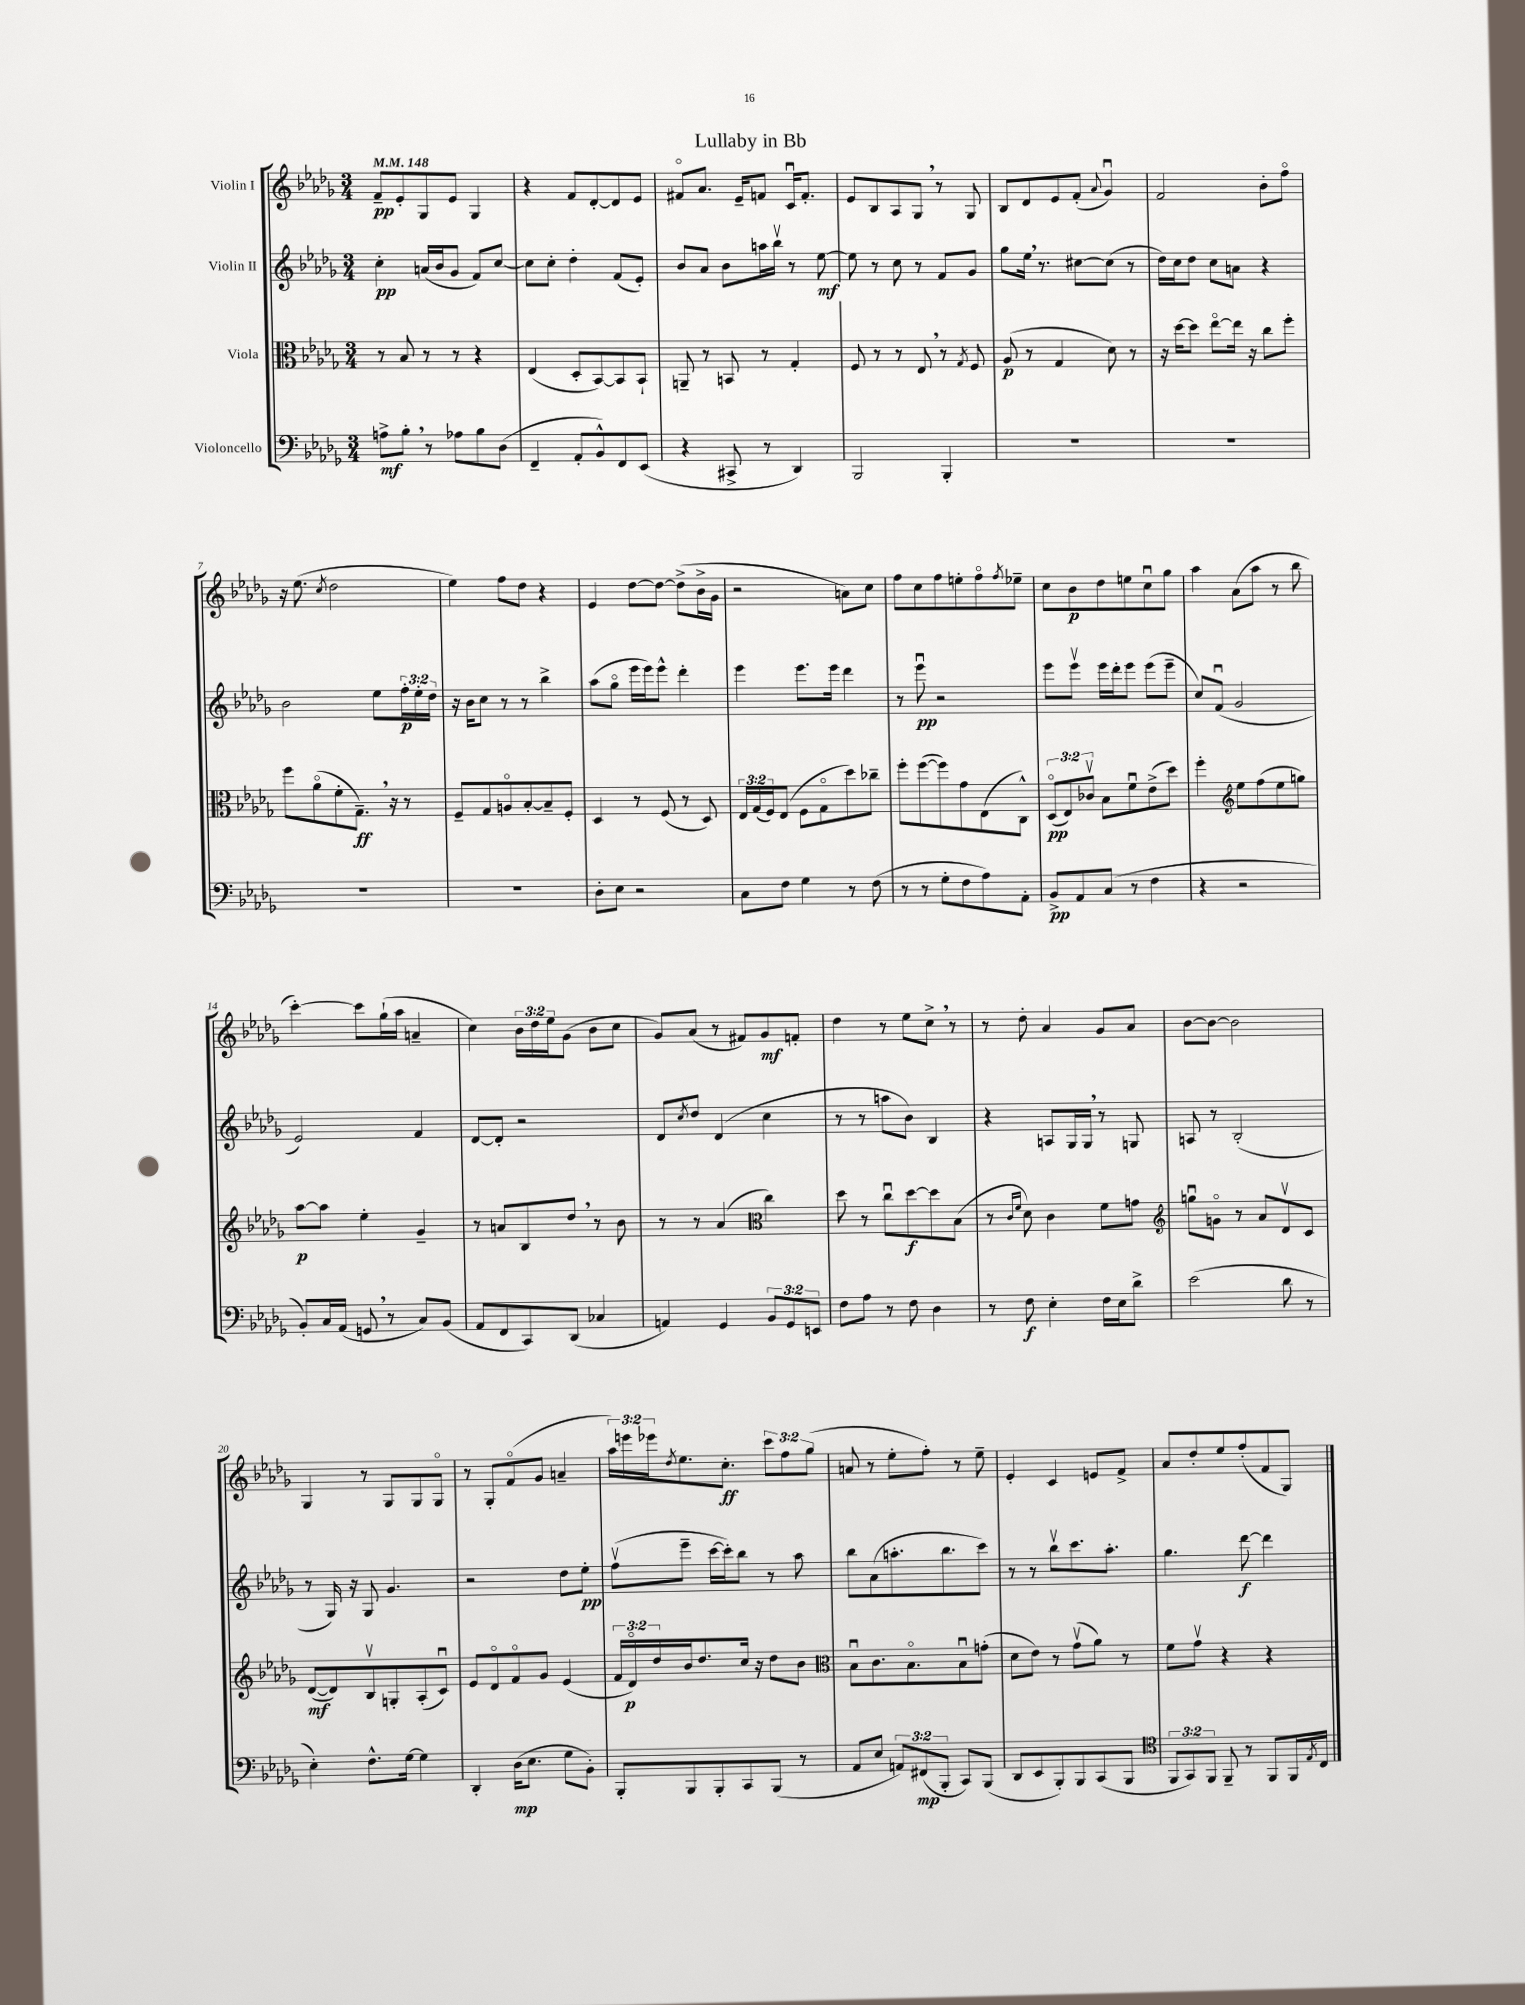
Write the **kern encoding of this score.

**kern	**kern	**kern	**kern
*staff4	*staff3	*staff2	*staff1
*clefF4	*clefC3	*clefG2	*clefG2
*k[b-e-a-d-g-]	*k[b-e-a-d-g-]	*k[b-e-a-d-g-]	*k[b-e-a-d-g-]
*M3/4	*M3/4	*M3/4	*M3/4
*MM148	*MM148	*MM148	*MM148
8A^	8r	4cc'	8f~
8B-'	8B-	.	8e-'
8r	8r	(16a	8G-
.	.	16b-	.
8A-	8r	8g-	8e-
8B-	4r	8f)	4G-
(8D-	.	[8cc	.
=	=	=	=
4FF~	(4E-	8cc]	4r
.	.	8cc'	.
8AA-'	8D-'	4dd-'	8f
8BB-^^)	[8BB-)	.	[8d-'
8FF	8BB-]	(8f	8d-]
(8EE-	8BB-`	8e-')	8e-
=	=	=	=
4r	8AA~	8b-	8f#o
.	8r	8a-	8.a-
8CC#^	8BB	8b-	.
.	.	.	16e-~
8r	8r	16aa	8f
.	.	16bb-v	.
4DD-)	4G-'	8r	16cu
.	.	.	8.f'
.	.	[8ee-	.
=	=	=	=
2BBB-	8F	8ee-]	8e-
.	8r	8r	8B-
.	8r	8cc	8A-
.	8E-	8r	8G-
4BBB-'	8r	8f	8r
.	8qG-	.	.
.	8F	8g-	8G-
=	=	=	=
2.r	(8A-	8gg-	8B-
.	8r	16ee-	8d-
.	.	8.r	.
.	4G-	.	8e-
.	.	[8cc#	(8f'
.	.	.	8qqa-
.	8d-)	(8cc#]	4g-u)
.	8r	8r	.
=	=	=	=
2.r	16r	16dd-)	2f
.	[16dd-	16cc	.
.	8dd-]	8dd-	.
.	[8ee-o	8cc	.
.	16ee-]	8a	.
.	16r	.	.
.	8cc	4r	8b-'
.	8ff'	.	8ffo
=	=	=	=
2.r	8ff	2b-	16r
.	.	.	(8.ee-
.	(8a-o	.	.
.	.	.	8qcc
.	8f'	.	2dd-
.	8.G-~)	.	.
.	.	8ee-	.
.	16r	.	.
.	8r	24ff'	.
.	.	24ee-'	.
.	.	24dd-	.
=	=	=	=
2.r	8F~	16r	4ee-)
.	.	16b-	.
.	8G-	8cc	.
.	8Ao	8r	8ff
.	[8B-'	8r	8dd-
.	8B-~]	4bb-^	4r
.	8F'	.	.
=	=	=	=
8D-'	4D-	(8aa-	4e-
8E-	.	8gg-o	.
2r	8r	16eee-	[8dd-
.	.	16eee-)	.
.	(8F	8eee-^^	8dd-_
.	8r	4ddd-'	(8dd-^]
.	8D-)	.	16b-^
.	.	.	16g-
=	=	=	=
8C	24E-	4eee-	2r
.	(24G-	.	.
.	24F)	.	.
8F	(8E-	.	.
4G-	8F	8.eee-	.
.	8G-o	.	.
.	.	16eee-	.
8r	8dd-)	4ddd-	8a)
(8F	8cc-~	.	8cc
=	=	=	=
8r	8ff'	8r	8ff
8r	([8ff	8eee-u	8cc
8G-'	8ff])	2r	8ff
8F	8g-	.	8ee'
8A-)	(8E-	.	8ffo
.	.	.	8qff
8AA-'	8C^^)	.	8ee-~
=	=	=	=
8BB-^	(12D-o	8eee-	8cc
.	12E-)	.	.
8AA-	.	8eee-v	8b-
.	12c-v	.	.
(8C	8B-	16eee-	8dd-
.	.	16ddd-'	.
8r	8fu	8eee-	8ee
4F	(8e-^	(8eee-	8ccu
.	8dd-)	8eee-~	8gg-
=	=	=	=
4r	4ff'	8cc)	4aa-
.	.	(8fu	.
*	*clefG2	*	*
2r	8ee-	2g-	(8a-
.	(8ff	.	8aa-
.	8ee-	.	8r
.	8gg)	.	8bb-
=	=	=	=
8BB-')	[8aa-	2e-)	[4ccc')
16C	8aa-]	.	.
(16AA-	.	.	.
8GG	4ee-'	.	8ccc]
8r	.	.	(16gg-`
.	.	.	16aa-
8C)	4g-~	4f	4a~
(8BB-	.	.	.
=	=	=	=
8AA-	8r	[8d-	4cc)
8FF	8a	8d-']	.
8CC)	8B-	2r	24b-
.	.	.	24dd-
.	.	.	24ee-
(8DD-	8dd-	.	(8g-
4C-	8r	.	8b-
.	8b-	.	8cc
=	=	=	=
4AA)	8r	8d-	8g-)
.	.	8qcc	.
.	8r	8dd-	(8a-
4GG-	(4a-	(4d-	8r
.	.	.	8f#)
*	*clefC3	*	*
12BB-	4cc)	4cc	8g-
12GG-	.	.	.
.	.	.	8f'
12EE	.	.	.
=	=	=	=
8F	8dd-	8r	4dd-
8A-	8r	8r	.
8r	8ccu	8aa	8r
8F	[8dd-	8b-)	8ee-
4D-	8dd-]	4B-	8cc^
.	(8B-	.	8r
=	=	=	=
8r	8r	4r	8r
.	16qqc	.	.
.	16qqf	.	.
8F	8d-)	.	8dd-'
4E-'	4c	8A	4a-
.	.	16G-	.
.	.	16G-	.
16F	8f	8r	8g-
16E-	.	.	.
8d-^	8g	8G	8a-
=	=	=	=
*	*clefG2	*	*
(2e-	8ggu	8A	[8b-
.	8go	8r	8b-_
.	8r	(2B-'	2b-]
.	8a-	.	.
8d-	8d-v	.	.
8r	8c	.	.
=	=	=	=
4E-')	([8d-	8r	4G-
.	8d-])	16G-)	.
.	.	16r	.
8.F^^	8B-v	8G-	8r
.	8G'	4.g-	8G-
[16G-	.	.	.
4G-]	(8A-'	.	8G-
.	8cu)	.	8G-o
=	=	=	=
4DD-'	8e-	2r	8r
.	8d-o	.	8G-'
(16D-	8fo	.	(8fo
8.E-	.	.	.
.	8g-	.	8g-
8G-	(4e-	8dd-	4a~
8BB-')	.	8ee-'	.
=	=	=	=
8BBB-'	24f	(8ffv	24aa-)
.	24d-o)	.	24eee
.	24dd-	.	24eee-
.	.	.	8qdd-
8BBB-	16b-	8eee-~	8.ee-
.	8.dd-	.	.
8BBB-'	.	[16ccc	.
.	.	16ccc'])	8.cc'
8CC	16cc	8bb-	.
.	16r	.	.
(8BBB-	8dd-	8r	12ccc
.	.	.	12ff
8r	8b-	8aa-	.
.	.	.	(12gg-
=	=	=	=
*	*clefC3	*	*
8AA-	8B-u	8bb-	8a
8E-	8.c	(8a-	8r
12AA)	.	8.aa'	8ee-'
.	8.B-o	.	.
(12FF#	.	.	.
.	.	.	8ff')
12BBB-'	.	.	.
.	.	8.bb-	.
8CC)	8B-u	.	8r
(8BBB-	(8g'	8ccc)	8ee-~
=	=	=	=
8DD-	8d-	8r	4e-'
8EE-	8e-)	8r	.
8BBB-')	8r	8bb-v	4c
8BBB-	(8g-v	8.ccc	.
(8CC	8a-)	.	8e
.	.	8.aa-'	.
8BBB-	8r	.	8f^
=	=	=	=
*clefC4	*	*	*
12FF	8f	4.gg-	8a-
12GG-)	.	.	.
.	8g-v	.	8dd-'
12FF	.	.	.
8FF~	4r	.	8ee-
8r	.	[8ddd-	(8ff'
8FF	4r	4ddd-]	8f
16FF	.	.	8G-)
8qE-	.	.	.
16C	.	.	.
==	==	==	==
*-	*-	*-	*-
